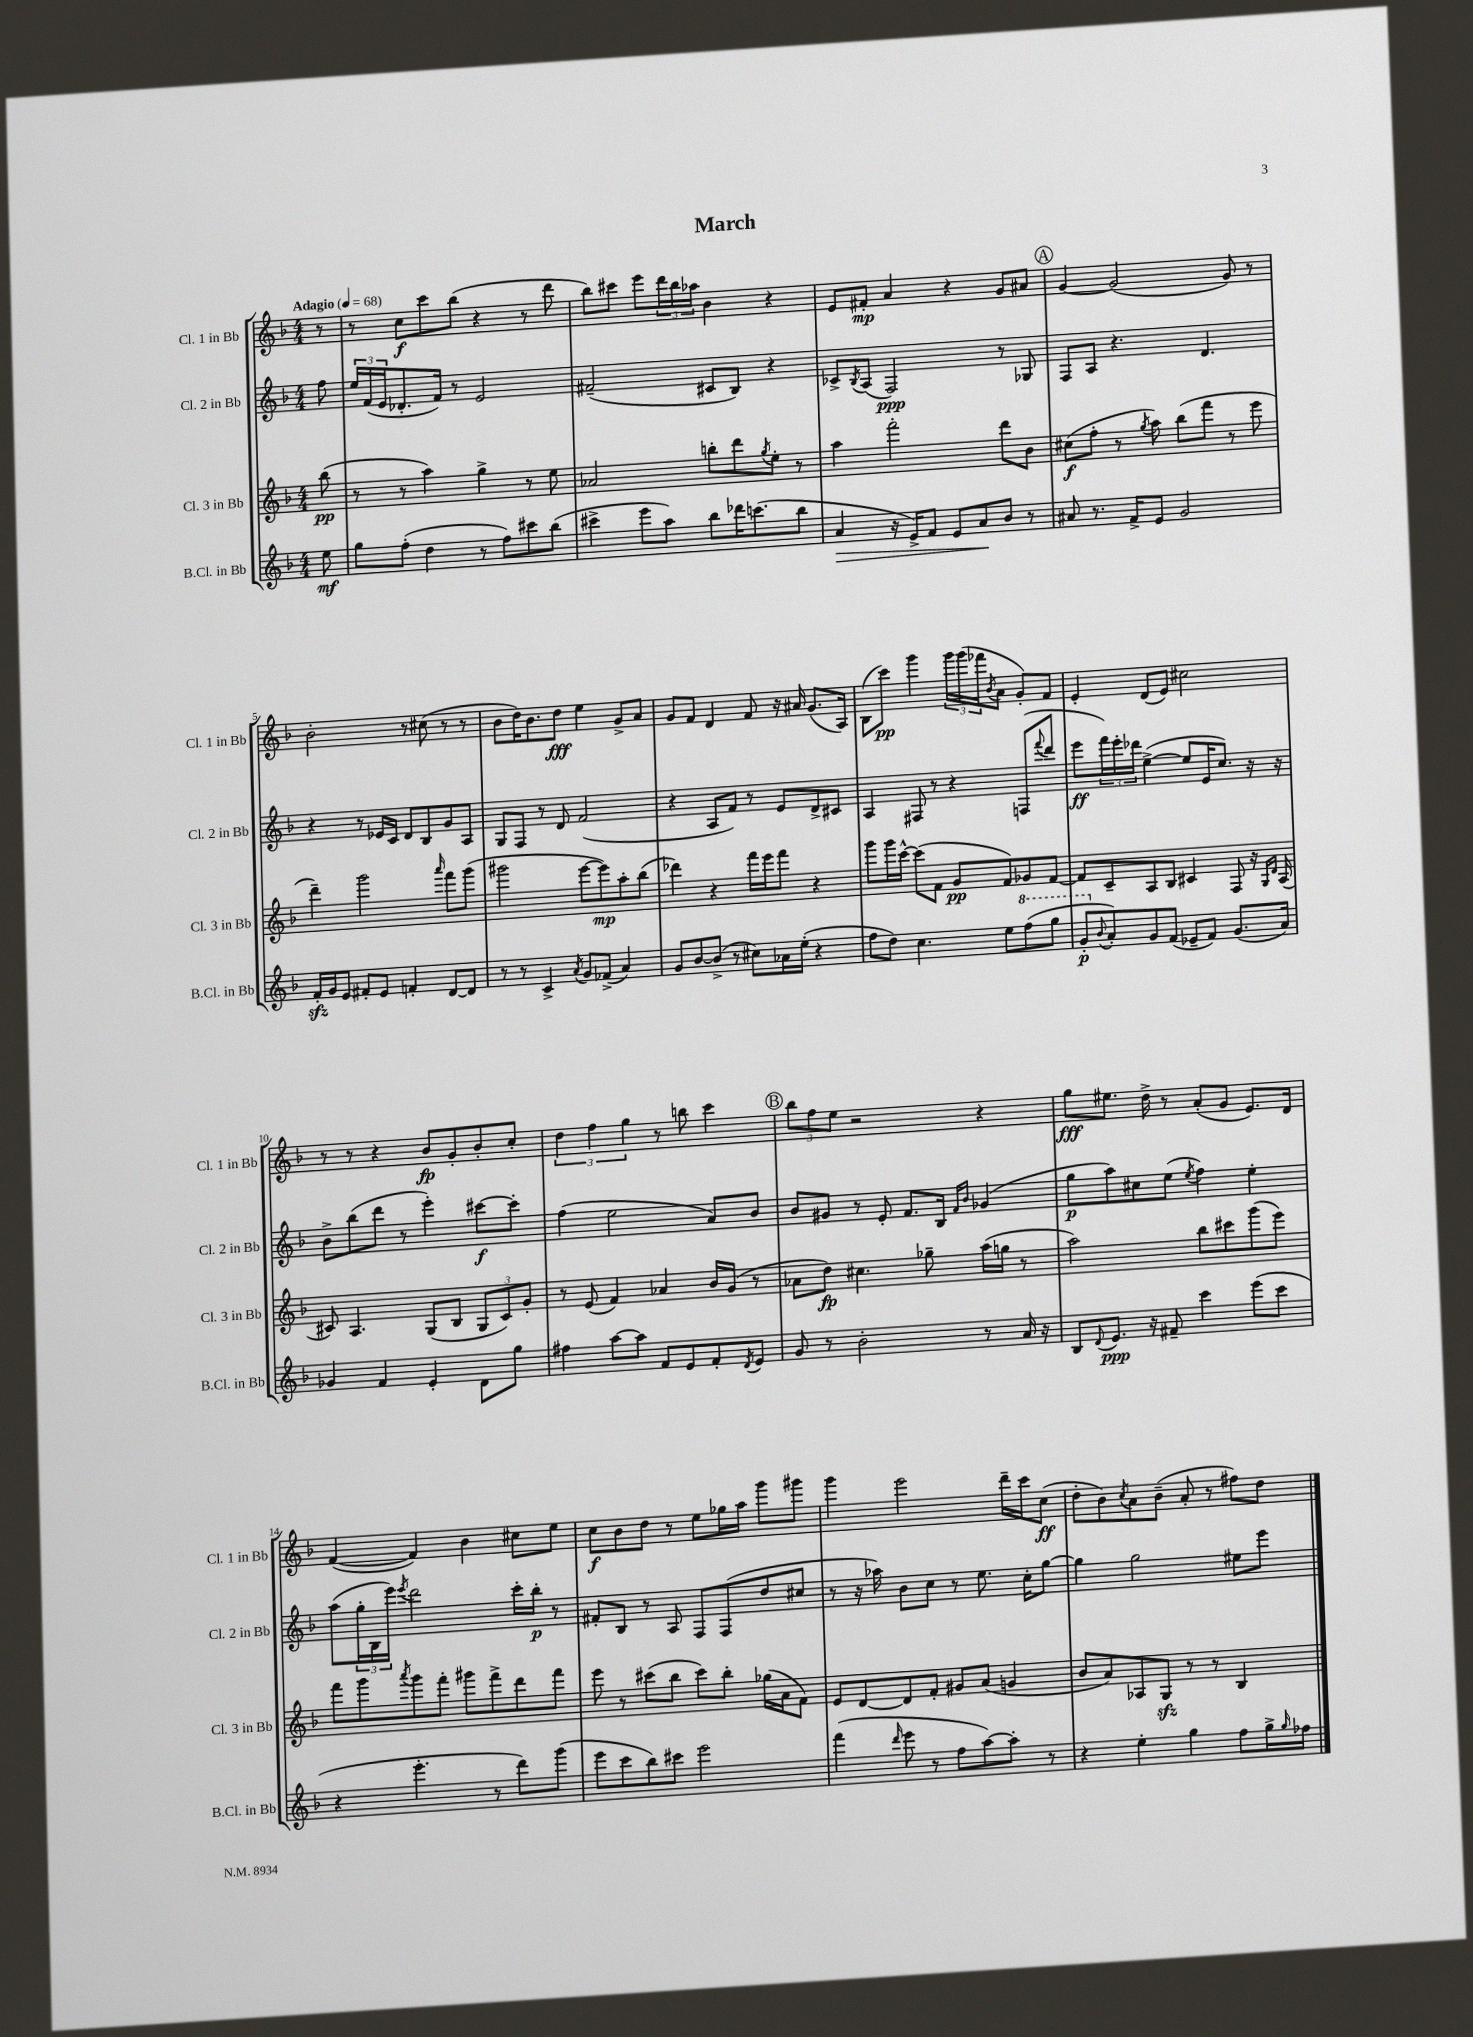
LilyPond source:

\header { title = "March" }
<<
\new StaffGroup <<
\new Staff = "s0" \with { instrumentName = "Cl. 1 in Bb" shortInstrumentName = "Cl. 1 in Bb" } {
    \clef treble \key f \major \numericTimeSignature \time 4/4 \partial 8 \tempo "Adagio" 4 = 68
    r8 |
    r8 c''8\f c'''8 bes''8( r4 r8 d'''8 |
    bes''8) cis'''8 e'''8 \tuplet 3/2 { d'''16 bes''16 aes''16 } bes'4 r4 |
    e'8 fis'8-.\mp a'4 r4 g'8 ais'8 |
    \mark \markup { \circle "A" } g'4~ g'2( g'8) r8 |
    bes'2-. r8 cis''8( r8 r8 |
    bes'8 d''16) bes'8. d''8\fff e''4 g'8-> a'8 |
    g'8 f'8 d'4 f'8 r16 ais'16 g'8.( a16) |
    bes8( c'''8\pp) g'''4 \tuplet 3/2 { g'''16 g'''16( fes'''16 } \acciaccatura { bes'8 } a'8 g'8-.) f'8 |
    e'4-. d'8( e'8) cis''2 |
    r8 r8 r4 bes'8\fp g'8-. bes'8-. c''8-. |
    \tuplet 3/2 { d''4 f''4 g''4 } r8 b''8 c'''4 |
    \mark \markup { \circle "B" } \tuplet 3/2 { bes''8 f''8 e''8 } r2 r4 |
    g''8\fff eis''8. d''16-> r8 a'8-.( g'8 e'8.) d'16 |
    f'4~( f'4) bes'4 cis''8 e''8 |
    c''8\f bes'8 d''8 r8 e''8 ges''16 a''16 g'''8 gis'''8 |
    g'''4 e'''2 d'''16-- c'''16 c''8\ff( |
    d''8-. bes'8) \acciaccatura { c''8 } a'8 bes'8--( a'8-. r8 fis''8) d''8 \bar "|." |
}
\new Staff = "s1" \with { instrumentName = "Cl. 2 in Bb" shortInstrumentName = "Cl. 2 in Bb" } {
    \clef treble \key f \major \numericTimeSignature \time 4/4 \partial 8
    f''8 |
    \tuplet 3/2 { e''16 f'16( e'16 } des'8.-. f'16) r8 e'2 |
    fis'2--( cis'8 bes8) r4 |
    ces'8-> \acciaccatura { bes8 } a8( f2\ppp) r8 ges8 |
    \mark \markup { \circle "A" } f8 a8 r4. d'4. |
    r4 r8 ees'16 c'16 d'8 bes8 g'8 a8 |
    g8 f8 r8 d'8 f'2( |
    r4 a8 f'8) r8 e'8 d'8-> cis'8 |
    a4 fis8 r8 r4 f8( \appoggiatura { f'''8 } d'''8 |
    e'''8\ff \tuplet 3/2 { f'''16) e'''16-. des'''16 } e''4~->( e''8 e'16 c''8.) r16 r16 |
    bes'8-> bes''8( d'''8 r8 e'''4-.) cis'''8~\f cis'''8-. |
    f''4( e''2 a'8) bes'8 |
    \mark \markup { \circle "B" } bes'8 gis'8 r8 e'8-. f'8. bes16 \grace { f'16 bes'16 } ges'4( |
    g''8\p a''8) cis''8 e''8( \acciaccatura { e''8 } f''4) e''4-. |
    a''8( \tuplet 3/2 { g''16-. bes16 e'''16) } \acciaccatura { e'''8 } d'''2 c'''16-. bes''16-.\p r8 |
    fis'8-. bes8 r8 a8 f8 f8( d''8 cis''8 |
    r8 r16 aes''16) bes'8 c''8 r8 e''8. c''16-. g''8~ |
    g''4 g''2 eis''8 e'''8 \bar "|." |
}
\new Staff = "s2" \with { instrumentName = "Cl. 3 in Bb" shortInstrumentName = "Cl. 3 in Bb" } {
    \clef treble \key f \major \numericTimeSignature \time 4/4 \partial 8
    bes''8\pp( |
    r8 r8 a''4) g''4-> r8 e''8 |
    aes'2 b''8-. d'''8 \acciaccatura { g''8 } e''8-. r8 |
    a''4 f'''2-. d'''8 bes'8 |
    \mark \markup { \circle "A" } cis''8\f( f''8-. r8 \acciaccatura { g''8 } a''8) bes''8( f'''8 r8 e'''8 |
    d'''4--) g'''2 \grace { a'''16 } f'''8 g'''8( |
    gis'''2 e'''8~ e'''8\mp) a''8-. bes''8( |
    des'''4) r4 f'''16 e'''16 f'''8 r4 |
    g'''8 g'''16 c'''16~-^ c'''8( f'8 g'8\pp f'8) ges'8 f'8~ |
    f'8 c'8-- a8 bes8 cis'4 f8 r16 \grace { g16 d'16 } a16( |
    cis'8) a4. g8( bes8 \tuplet 3/2 { g8 cis'8) g'8-. } |
    r8 e'8( f'4) aes'4 bes'16 g'16( r8 |
    \mark \markup { \circle "B" } aes'8 d''8\fp) cis''4. ges''8-- a''16( g''16 r8 |
    a''2) bes''8 cis'''8 g'''8( e'''8) |
    f'''8 g'''8 \acciaccatura { a'''8 } g'''8 f'''8-. gis'''8 f'''8-> d'''8 f'''8 |
    e'''8 r8 cis'''8( bes''8 cis'''8) bes''8-. ges''16( a'16 f'8) |
    e'8 d'8~ d'8 f'8-. gis'8 a'8( g'4 |
    bes'8 a'8) aes8 g8\sfz r8 r8 bes4 \bar "|." |
}
\new Staff = "s3" \with { instrumentName = "B.Cl. in Bb" shortInstrumentName = "B.Cl. in Bb" } {
    \clef treble \key f \major \numericTimeSignature \time 4/4 \partial 8
    e''8\mf |
    g''8 f''8-.( d''4 r8 f''8) cis'''8 bes''8( |
    cis'''4-> e'''8 a''8) bes''8 des'''16 c'''8.( bes''8 |
    a'4\> r16 e'16->) f'8 e'8 a'8\! bes'8 r8 |
    \mark \markup { \circle "A" } ais'8 r8. f'16-> e'8 g'2 |
    f'16-.\sfz g'16 e'8 fis'8-. e'8 f'4-. d'8~ d'8 |
    r8 r8 c'4-> \acciaccatura { a'8 } g'8 fes'8->( a'4) |
    g'8 bes'8~ bes'8->( r8 cis''8) aes'16 e''16-.( r4 |
    f''8 d''8) c''4. e''8 \ottava #1 f'''8( g'''8 |
    g''8-.\p \ottava #0 \appoggiatura { bes'8 } a'8-.) g'8 f'8( ees'8-- f'8) g'8.( a'16) |
    ges'4 f'4 e'4-. d'8 g''8 |
    fis''4 a''8~ a''8 f'8 e'8 f'8-. \acciaccatura { d'8 } e'8 |
    \mark \markup { \circle "B" } g'8 r8 bes'2-. r8 a'16 r16 |
    bes8 \appoggiatura { d'8 } e'8.\ppp r16 fis'8-- c'''4 e'''8( c'''8 |
    r4 e'''4.-. r8 d'''8) g'''8( |
    e'''8 c'''8 bes''8) cis'''8 e'''2 |
    f'''4( \grace { d'''16 } e'''8 r8 f''8 a''8~) a''8-. r8 |
    r4 e''4-. g''4 f''8 g''16-> \grace { g''16 } fes''16 \bar "|." |
}
>>
>>
